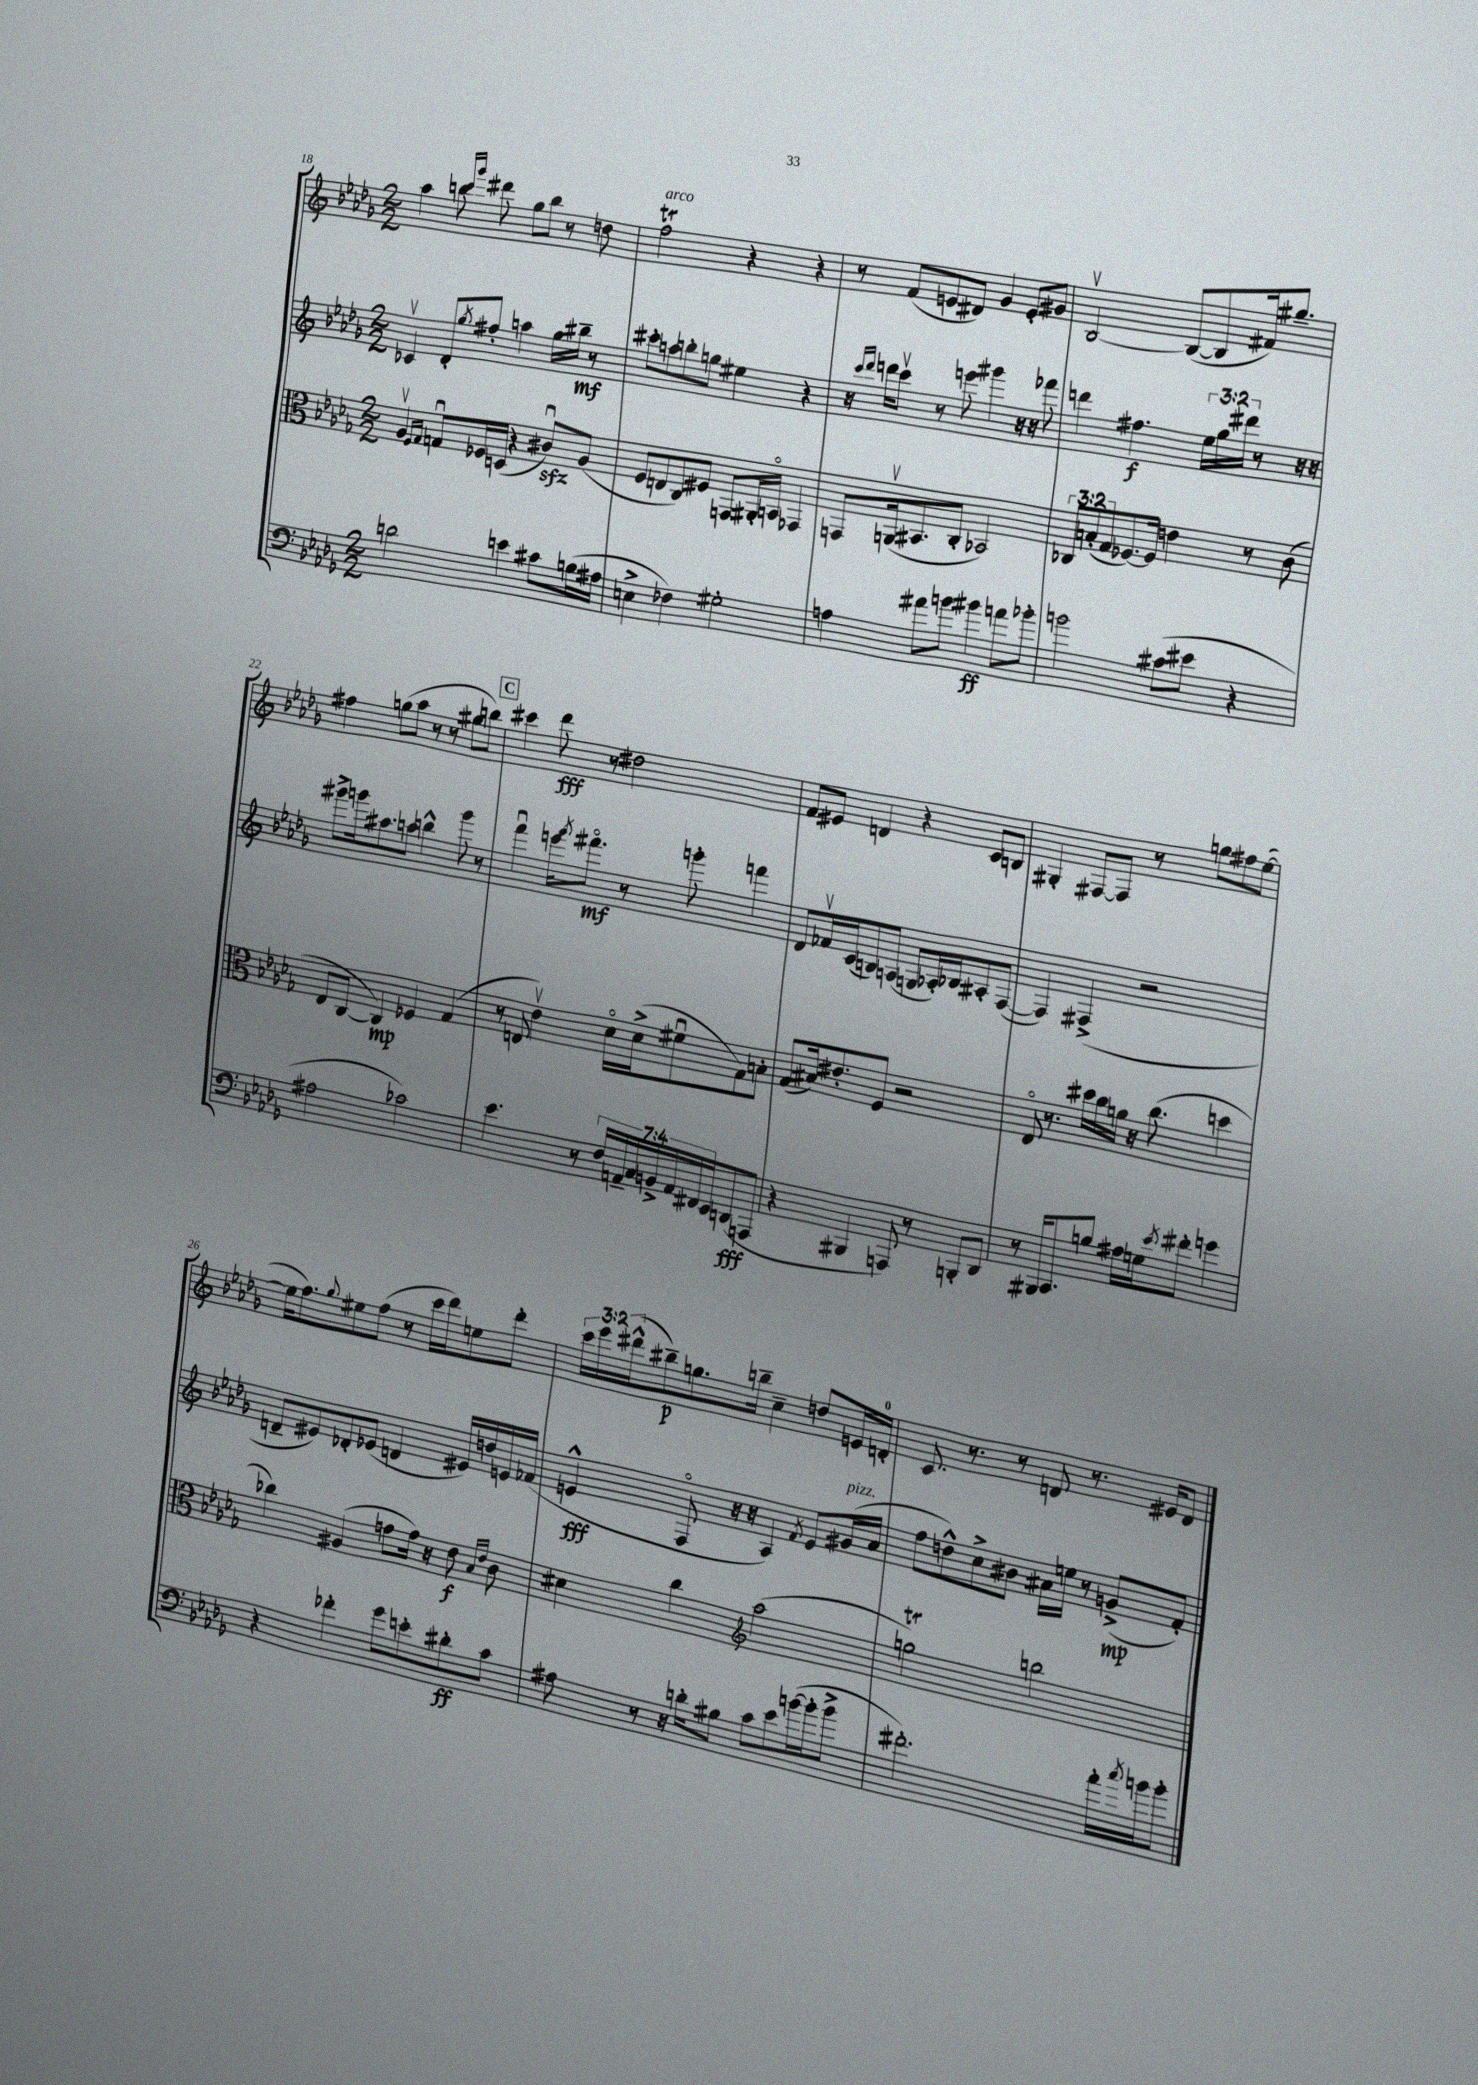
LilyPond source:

<<
\new StaffGroup <<
\new Staff = "s0" {
    \clef treble \key des \major \numericTimeSignature \time 2/2 \override Staff.TupletNumber.text = #tuplet-number::calc-fraction-text
    aes''4 b''8 \grace { c'''16 ges'''16 } dis'''8 ges''8 b''8 r8 d''8 |
    f''2\trill^\markup { \italic "arco" } r4 r4 |
    r8 f'8( e'8 dis'8) ges'4 e'8-. gis'8 |
    bes2~\upbow bes8~( bes8 fis'16) gis''8.-- |
    fis''4 g''8( aes''8 r8 r8 gis''8 b''8) |
    \mark \markup { \box "C" } cis'''4 des'''8\fff r8 dis''2 |
    f'8 eis'8 d'4 r4 c'8 b8 |
    gis4-. fis8~ fis8 r8 g''8 fis''8 ees''8~( |
    ees''16 f''8.) \appoggiatura { ges''8 } eis''8 f''8( r8 c'''16 des'''16) e''8 des'''8-. |
    \tuplet 3/2 { c'''16 ees'''16 dis'''16-^( } bis''8--\p) g''8. b''16-- c''4-- d''8 e'16 d'16-0-. |
    c'8. r8. r8 d'8 r8. eis'16 d'8 \bar "|." |
}
\new Staff = "s1" {
    \clef treble \key des \major \numericTimeSignature \time 2/2 \override Staff.TupletNumber.text = #tuplet-number::calc-fraction-text
    ces'4\upbow des'8-. \acciaccatura { ges''8 } fis''8-. a''4 ges''16 bis''16--\mf r8 |
    cis'''8-. a''8 b''8-. g''8 eis''4 r4 |
    r16 \grace { c'''16 des'''16 } d'''16 c'''8\upbow r8 e'''8 gis'''4 r16 r16 fes'''8 |
    d'''4 fis''4.\f \tuplet 3/2 { ees''16 ges''16 dis'''16 } r8 r16 r16 |
    gis'''8-> g'''16 ais''8. a''8 b''4-^ g'''8 r8 |
    \mark \markup { \box "C" } f'''4\downbow e'''16 \acciaccatura { ges'''8 } fis'''8.\flageolet\mf r8 g'''8-. f'''4 |
    des'8 fes'16\upbow c'16( b8) a8( g8 aes16-.) bes16 ais8-. f8~( |
    f4) fis4->( r2 |
    d'8-- eis'8) des'8-. ees'8( d'4 eis'16) d''16 e'16 fes'16( |
    e'4-^\fff f8\flageolet r16 r16 aes4) \acciaccatura { f'8 } e'8 gis'16^\markup { \italic "pizz." }( aes'16 |
    f''8 d''8-^) c''8-> bis'8 ais'16 e''16 r8 g'8->\mp( f'8-.) \bar "|." |
}
\new Staff = "s2" {
    \clef alto \key des \major \numericTimeSignature \time 2/2 \override Staff.TupletNumber.text = #tuplet-number::calc-fraction-text
    aes4\upbow \grace { f16 ges16 } g8\downbow fes16 d16( r4 cis'8\downbow\sfz) aes8( |
    f8 e8 c8) fis8 g,8 ais,16-. b,16\flageolet ges,4 |
    g,8 a,16\upbow( bis,8. c8-. bes,2) |
    \tuplet 3/2 { ces8 b8-.( ges8 } fes8.~) fes16 e'4 r8 c'8( |
    ees8 c8~ c4\mp) fes4 ges4( |
    \mark \markup { \box "C" } r8 e8 ees'4\upbow) des'16\flageolet des'16->( fis'8\downbow ges8) b8-. |
    ges8( bis16) eis'8.-. f8 r2 |
    ees8\flageolet r8. dis''16 c''16 a'16 r16 c''8.( d''4 |
    ces''4) ais4( g'8 g'16) r16 ees'8\f \grace { bes16 ees'16 } c'8 |
    dis'4 c''4 \clef treble aes''2( |
    g''2\trill) b''2 \bar "|." |
}
\new Staff = "s3" {
    \clef bass \key des \major \numericTimeSignature \time 2/2 \override Staff.TupletNumber.text = #tuplet-number::calc-fraction-text
    d'2 e'4 cis'8 b16( ais16 |
    e4-> fes4) gis2-. |
    a4 ais'8 b'8 bis'4\ff a'8 bes'8-. |
    b'2 cis'8( eis'8 r4 |
    ais2 ces'2) |
    \mark \markup { \box "C" } ees'4. r8 \tuplet 7/4 { f16 a,16-- c16 b,16-> a,16 fis,16 ees,16 } d,8\fff( a,,8 |
    r4 bis,,4 a,,8) r8 b,,8-. des,8 |
    r8 bis,,16 c,8. b8 ais16 g16 \acciaccatura { ees'8 } fis'8-. g'4 |
    r4 fes'4-. ges'8 e'8-. dis'8-.\ff c'8 |
    ais8 r8 r16 d'16-. bis8 c'8 ees'8 b'16~( b'16-. b'8-> |
    fis'2.-.) aes'16-. \acciaccatura { c''8 } b'16 b'8-. \bar "|." |
}
>>
>>
\layout { \context { \Score currentBarNumber = #18 } }
